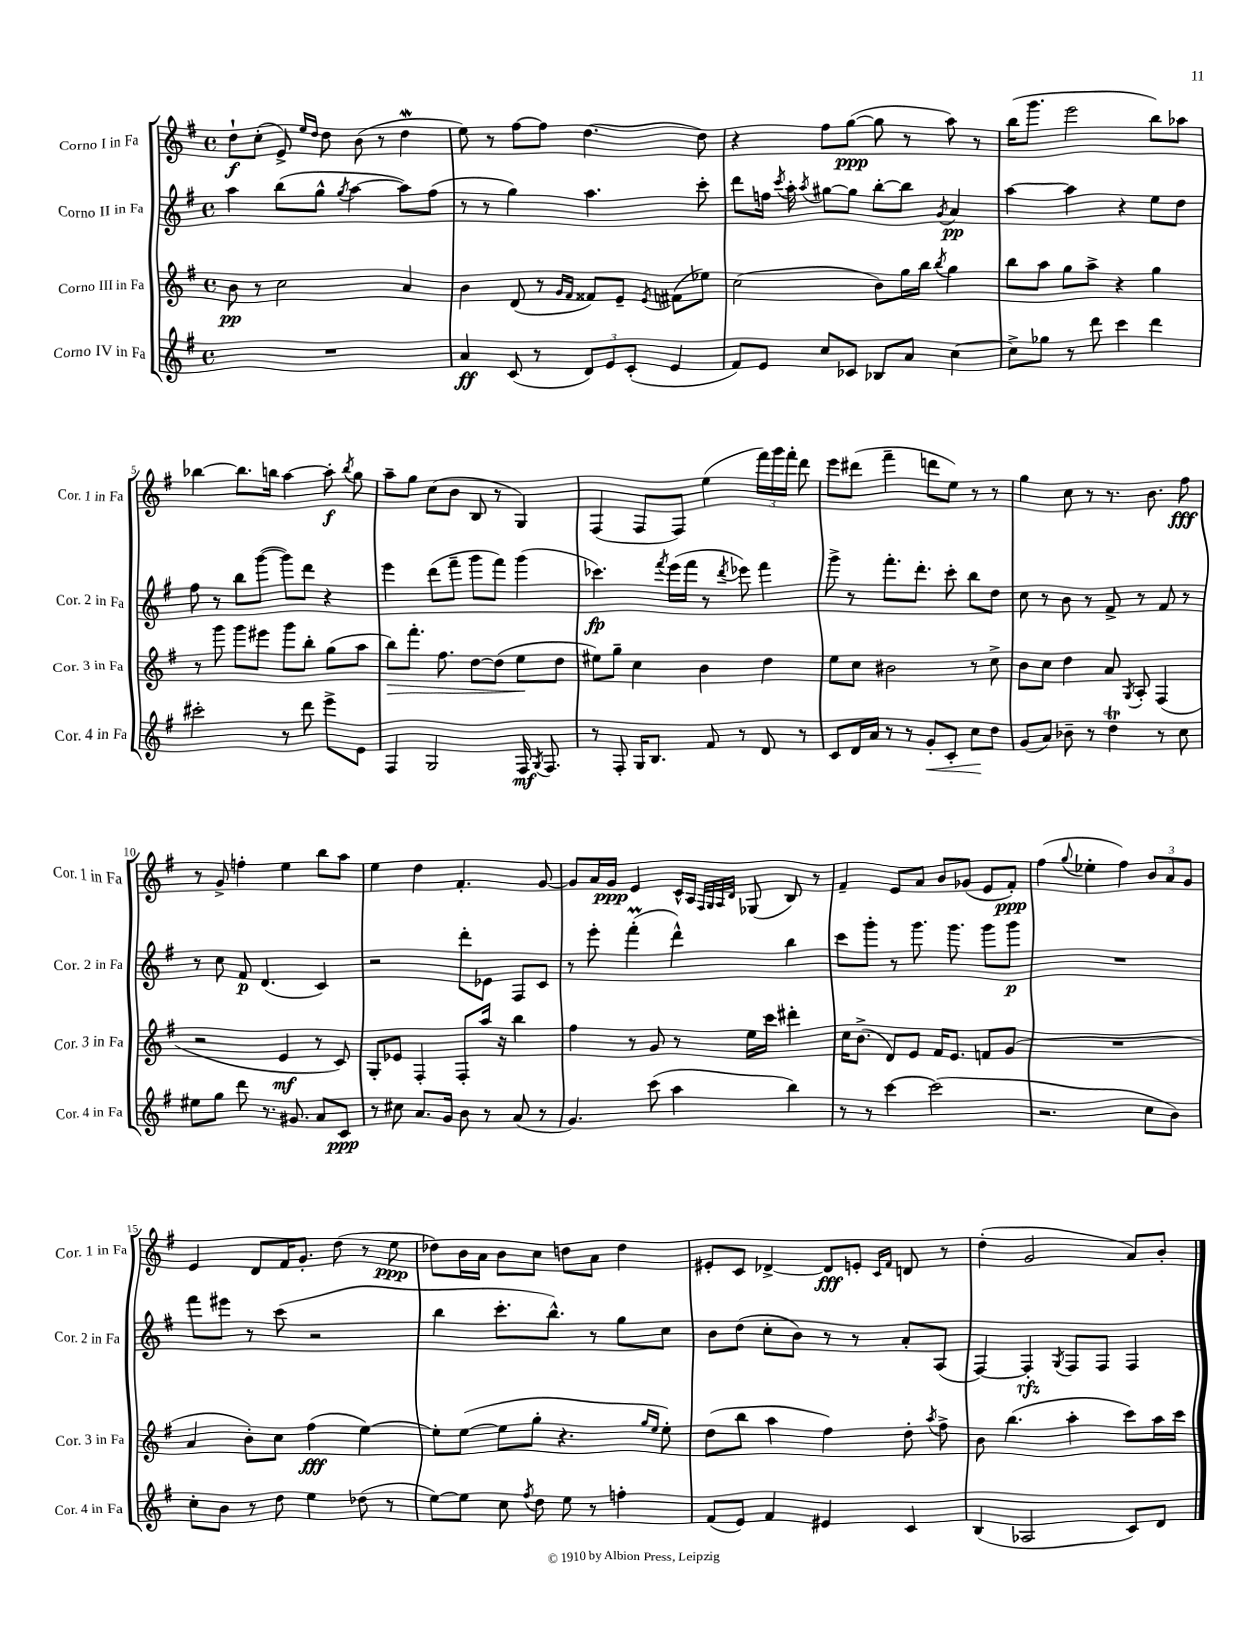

**kern	**kern	**kern	**kern
*staff4	*staff3	*staff2	*staff1
*clefG2	*clefG2	*clefG2	*clefG2
*k[f#]	*k[f#]	*k[f#]	*k[f#]
*M4/4	*M4/4	*M4/4	*M4/4
*met(c)	*met(c)	*met(c)	*met(c)
1r	8b\	4aa\	8dd`\L
.	8r	.	(8cc'\J
.	2cc\	(8bb\L	8e^/)
.	.	.	16qqee/LL
.	.	.	16qqdd/JJ
.	.	8gg^^\J	8dd\
.	.	8qgg/	.
.	.	[4aa\	(8b\
.	.	.	8r
.	4a/	8aa\]L)	4dd\
.	.	(8ff#\J	.
=	=	=	=
4a/	4b\	8r	8ee\)
.	.	8r	8r
(8c/	(8d/	4gg\)	[8ff#\L
8r	8r	.	8ff#\]J
.	16qqg/LL	.	.
.	16qqf#/JJ	.	.
12d/L)	8f##/L)	4.aa\	[4.dd\
12e/	.	.	.
.	8e~/J	.	.
(12c'/J	.	.	.
.	8qe/	.	.
4e/	(8f#\L	.	.
.	8ee-\J)	8ccc'\	8dd\]
=	=	=	=
8f#/L)	(2cc\	8ddd\L	4r
8e/J	.	16ff\Jk	.
.	.	8qccc/	.
.	.	16aa'\	.
.	.	8qaa/	.
8cc/L	.	[8gg#\L	8ff#\L
8c-/J	.	8gg#\]J	([8gg\J
8B-/L	8b\L)	[8bb'\L	8gg\]
8a/J	16gg\L	8bb\]J	8r
.	16bb\JJ	.	.
.	8qbb/	8qg/	.
[4cc\	4gg\	4a/	8aa\)
.	.	.	8r
=	=	=	=
8cc^\]L	8bb\L	[4aa\	(16bb\LK
.	.	.	8.ggg\J
8gg-\J	8aa\J	.	.
8r	8gg\L	4aa\]	2eee\
8ddd\	8aa^\J	.	.
4ccc\	4r	4r	.
4ddd\	4gg\	8ee\L	8bb\L)
.	.	8dd\J	8aa-\J
=	=	=	=
2ccc#'\	8r	8ff#\	[4bb-\
.	8ggg\	8r	.
.	8ggg\L	8bb\L	8.bb-\]L
.	8eee#\J	([8ggg\J	.
.	.	.	16bb\Jk
8r	8ggg\L	8ggg\]L)	[4aa\
8ddd\	8bb'\J	8ddd\J	.
8eee^\L	(8gg\L	4r	8aa'\]
.	.	.	8qbb/
8e\J	8aa\J	.	8gg\
=	=	=	=
4F#/	8bb\L)	4eee\	8aa~\L
.	8.fff#'\J	.	8gg\J
2G/	.	(8ddd\L	(8cc\L
.	8.ff#\	.	.
.	.	8fff#~\J	8b\J
.	[8dd\L	8ggg\L	8B/
.	(8dd\]J	8fff#\J)	8r
16F#/	8ee\L	(4ggg\	4G/)
8qG/	.	.	.
8.F#/	.	.	.
.	8dd\J	.	.
=	=	=	=
8r	8ee#\L)	4.ccc-\)	(4F#/
8F#'/	8gg~\J	.	.
16G/LK	4cc\	.	8F#/L
8.B/J	.	.	.
.	.	8qfff#/	.
.	.	(16eee\LL	8F#/J)
.	.	16fff#\JJ	.
8f#/	4b\	8r	(4ee\
.	.	8qddd/	.
8r	.	8eee-\)	.
8d/	4dd\	4fff#\	24fff#\LL)
.	.	.	24ggg\
.	.	.	24fff#'\JJ
8r	.	.	8ddd\
=	=	=	=
8c/L	8ee\L	8ggg^\	8eee\L
16d/L	8cc\J	8r	(8ddd#\J
16a/JJ	.	.	.
8r	2b#\	8.fff#'\L	4fff#~\
8r	.	.	.
.	.	8.ddd'\J	.
8g'/L	.	.	8ddd\L
8c'/J	.	8ccc'\	8ee\J)
8cc\L	8r	8bb\L	8r
8dd\J	8cc^\	8dd\J	8r
=	=	=	=
(8g/L	8b\L	8cc\	4gg\
8a/J)	8cc\J	8r	.
8b-~\	4dd\	8b\	8cc\
8r	.	8r	8r
4dd\	8a/	8f#^/	8.r
.	8qG/	.	.
.	8A'/	8r	.
.	.	.	8.b\
8r	(4F#/	8f#/	.
8cc\	.	8r	8ff#\
=	=	=	=
8ee#\L	2r	8r	8r
8gg\J	.	8cc\	8g^/
8ddd\	.	8f#/	4ff'\
8.r	.	(4.d/	.
.	4e/	.	4ee\
8.g#/	.	.	.
8a/L	8r	4c/)	8bb\L
8c/J	8c/)	.	8aa\J
=	=	=	=
8r	8G'/L	2r	4ee\
8cc#\	8e-/J	.	.
8.a/L	4F#'/	.	4dd\
16g/Jk	.	.	.
8b\	8F#'/L	8ddd'\L	4.f#'/
8r	16aa/Jk	8e-\J	.
.	16r	.	.
(8a/	4bb\	8F#/L	.
8r	.	8c/J	[8g/
=	=	=	=
4.g/)	4ff#\	8r	8g/]L
.	.	8eee'\	16a/L
.	.	.	16g/JJ
.	8r	(4fff#'\	4e/
(8ccc\	8g/	.	.
4aa\	8r	4ddd^^\)	16c^^/LL
.	.	.	16A/JJ
.	.	.	32qqF#/LLL
.	.	.	32qqG/
.	.	.	32qqA/
.	.	.	32qqd/JJJ
.	16ee\LL	.	(8G-/
.	16ccc\JJ	.	.
4bb\)	4ddd#'\	4bb\	8B/)
.	.	.	8r
=	=	=	=
8r	16cc\LK	8ccc\L	4f#~/
.	(8.b^\J	.	.
8r	.	8ggg'\J	.
[4ccc\	8d/L)	8r	8e/L
.	8e/J	8.ggg\	8a/J
(2ccc\]	16f#/LK	.	8b/L
.	8.e/J	8.ggg\	.
.	.	.	(8g-/J
.	8f/L	8ggg\L	8e/L
.	(8g/J	8ggg\J	8f#'/J)
=	=	=	=
2.r	1r	1r	(4ff#\
.	.	.	8qqgg/
.	.	.	4ee-'\
.	.	.	4ff#\)
8cc\L	.	.	12b/L
.	.	.	12a/
8b\J)	.	.	.
.	.	.	12g/J
=	=	=	=
8cc'\L	4a/	8fff#\L	4e/
8b\J	.	8eee#\J	.
8r	8b'\L)	8r	8d/L
8dd\	8cc\J	(8ccc\	16f#/K
.	.	.	8.g'/J
4ee\	(4ff#\	2r	.
.	.	.	(8dd\
(8dd-\	[4ee\)	.	8r
8r	.	.	8ee\
=	=	=	=
[8ee\L)	8ee'\]L	4bb\	8dd-\L)
8ee\]J	([8ee\J	.	16b\L
.	.	.	16a\JJ
8cc\	8ee\]L	8.ccc'\L	8b\L
8qff#/	.	.	.
8dd\	8gg'\J	.	8cc\J
.	.	8.bb^^\J)	.
8ee\	4.r	.	8dd\L
8r	.	8r	8a\J
4ff'\	.	8gg\L	4dd\
.	16qqgg/LL	.	.
.	16qqee/JJ	.	.
.	8ee'\)	8cc\J	.
=	=	=	=
(8f#/L	(8dd\L	8b\L	8e#'/L
8e/J)	8bb\J	(8dd\J	8c/J
4f#/	4aa\	8cc'\L	[4d-^/
.	.	8b\J)	.
4e#/	4ff#\)	8r	8d-/]L
.	.	8r	8e'/J
.	.	.	16qqc/LL
.	.	.	16qqf#/JJ
4c/	8dd'\	8a'/L	8d/
.	8qaa/	.	.
.	8ff#^\	(8A/J	8r
=	=	=	=
(4B/	8b\	[4F#/)	(4dd'\
.	(4.bb\	.	.
2A-/	.	4F#'/]	2g/
.	.	8qG/	.
.	4aa'\	8F#/L	.
.	.	8F#/J	.
8c/L)	8ccc\L)	4F#/	8a/L)
8d/J	16aa\L	.	8b'/J
.	16ccc\JJ	.	.
==	==	==	==
*-	*-	*-	*-
